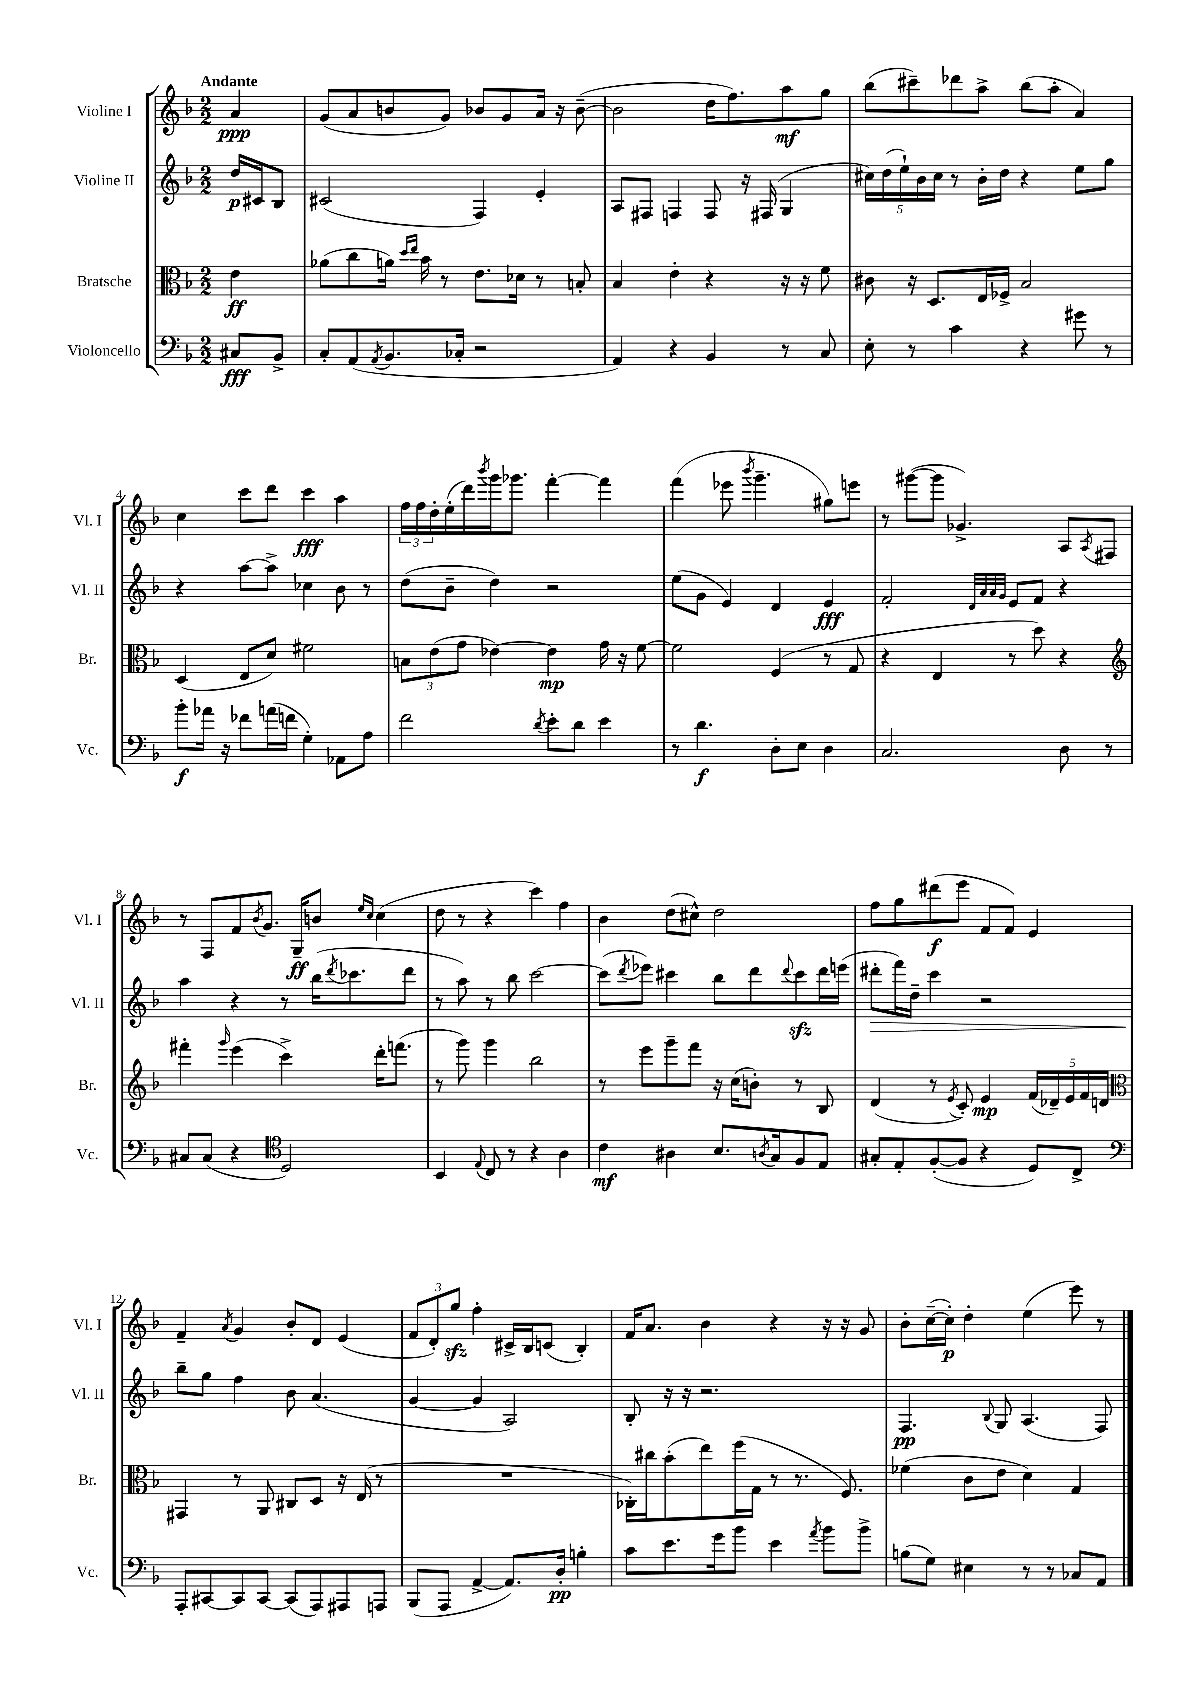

**kern	**kern	**kern	**kern
*staff4	*staff3	*staff2	*staff1
*clefF4	*clefC3	*clefG2	*clefG2
*k[b-]	*k[b-]	*k[b-]	*k[b-]
*M2/2	*M2/2	*M2/2	*M2/2
8C#	4e	16dd	4a
.	.	16c#	.
8BB-^	.	8B-	.
=	=	=	=
8C'	(8a-	(2c#	(8g
(8AA	8cc	.	8a
8qAA	.	.	.
8.BB-	16a)	.	8b
.	16qqdd	.	.
.	16qqee	.	.
.	16b-	.	.
.	8r	.	8g)
16C-'	.	.	.
2r	8.e	4F)	8b-
.	.	.	8g
.	16d-	.	.
.	8r	4e'	16a
.	.	.	16r
.	8B'	.	([8b-~
=	=	=	=
4AA)	4B-	8A	2b-]
.	.	8F#	.
4r	4e'	4F	.
4BB-	4r	8F	16dd
.	.	.	8.ff)
.	.	16r	.
.	.	(16F#	.
8r	16r	4G	8aa
.	16r	.	.
8C	8f	.	8gg
=	=	=	=
8E'	8c#	20cc#)	(8bb-
.	.	(20dd	.
.	.	20ee`)	.
8r	16r	.	8ccc#~)
.	.	20b-	.
.	8.D	.	.
.	.	20cc#	.
4c	.	8r	8ddd-
.	16E	16b-'	8aa^
.	16F-^	16dd	.
4r	2B-	4r	(8bb-
.	.	.	8aa'
8g#	.	8ee	4a)
8r	.	8gg	.
=	=	=	=
8b-'	(4D	4r	4cc
16a-	.	.	.
16r	.	.	.
8f-	8E	[8aa	8ccc
(16a	8d)	8aa^]	8ddd
16f	.	.	.
4G')	2f#	4cc-	4ccc
8AA-	.	8b-	4aa
8A	.	8r	.
=	=	=	=
2f	12B	(8dd	24ff
.	.	.	24ff
.	(12e	.	24dd'
.	.	8b-~	(16ee'
.	12g	.	.
.	.	.	16ddd)
.	.	.	8qbbb-
.	[4e-)	4dd)	16ggg
.	.	.	8.ggg-
8qd	.	.	.
8e'	4e-]	2r	[4fff'
8d	.	.	.
4e	16g	.	4fff]
.	16r	.	.
.	[8f	.	.
=	=	=	=
8r	2f]	(8ee	(4fff
4.d	.	8g	.
.	.	4e)	8eee-
.	.	.	8qbbb-
.	.	.	4.ggg~
8D'	(4F	4d	.
8E	.	.	.
4D	8r	4e	8gg#)
.	8G	.	8eee
=	=	=	=
2.C	4r	2f'	8r
.	.	.	([8ggg#
.	4E	.	8ggg#]
.	.	.	4.g-^)
.	.	32qqd	.
.	.	32qqa	.
.	.	32qqa	.
.	.	32qqg	.
.	8r	8e	.
.	8dd)	8f	.
8D	4r	4r	8A
.	.	.	8qA
8r	.	.	8F#
=	=	=	=
*	*clefG2	*	*
8C#	4fff#'	4aa	8r
(8C#	.	.	8F
.	16qqggg	.	.
4r	(4eee	4r	8f
.	.	.	8qb-
.	.	.	8.g
*clefC4	*	*	*
2D)	4ccc^)	8r	.
.	.	.	16G~
.	.	(16bb-	8b
.	.	8qddd	.
.	.	8.ccc-	.
.	.	.	16qqee
.	.	.	16qqcc
.	16ddd'	.	(4cc
.	(8.fff	.	.
.	.	8ddd	.
=	=	=	=
4BB-	8r	8r	8dd
.	8ggg)	8aa)	8r
8qqE	.	.	.
8C	4ggg	8r	4r
8r	.	8bb-	.
4r	2bb-	[2ccc	4ccc)
4A	.	.	4ff
=	=	=	=
4c	8r	(8ccc]	4b-
.	.	8qddd	.
.	8eee	8eee-)	.
4A#	8ggg~	4ccc#	(8dd
.	8fff	.	8cc#^^)
8.B-	16r	8bb-	2dd
.	(16cc	.	.
.	8b')	8ddd	.
8qA	.	.	.
16G	.	.	.
.	.	8qqddd	.
8F	8r	8ccc#	.
8E	8B-	16ddd	.
.	.	(16eee	.
=	=	=	=
8G#'	(4d	8ddd#'	8ff
8E'	.	16fff)	8gg
.	.	16dd~	.
([8F'	8r	4ccc	(8ddd#
.	8qe	.	.
8F]	8c')	.	8eee
4r	4e	2r	8f
.	.	.	8f)
8D)	(20f	.	4e
.	20d-~)	.	.
.	20e	.	.
8C^	.	.	.
.	20f	.	.
.	20d	.	.
=	=	=	=
*clefF4	*clefC3	*	*
8AAA'	4GG#	8bb-~	4f~
[8CC#	.	8gg	.
.	.	.	8qa
8CC#]	8r	4ff	4g
[8CC#	8AA	.	.
(8CC#]	8C#	8b-	8b-'
8AAA)	8D	(4.a	8d
8AAA#	16r	.	(4e
.	(16E	.	.
8AAA	8r	.	.
=	=	=	=
(8BBB-	1r	[4g	12f
.	.	.	12d')
8AAA	.	.	.
.	.	.	12gg
[4AA^	.	4g]	4ff'
8.AA])	.	2A)	16c#^
.	.	.	16B-
.	.	.	(8c
16D'	.	.	.
4B'	.	.	4B-')
=	=	=	=
8c	16C-')	8B-'	16f
.	16cc#	.	8.a
8.e	(8b-'	16r	.
.	.	16r	.
.	8ee)	2.r	4b-
16g	.	.	.
8b-	(16ff	.	.
.	16G	.	.
4e	8r	.	4r
.	8.r	.	.
8qa	.	.	.
8b-	.	.	16r
.	8.F)	.	16r
8b-^	.	.	8g
=	=	=	=
(8B	(4f-	4.F	8b-'
8G)	.	.	([16cc~
.	.	.	16cc'])
4E#	8c	.	4dd'
.	.	8qqB-	.
.	8e	8G	.
8r	4d)	(4.A	(4ee
8r	.	.	.
8C-	4G	.	8eee)
8AA	.	8F)	8r
==	==	==	==
*-	*-	*-	*-
